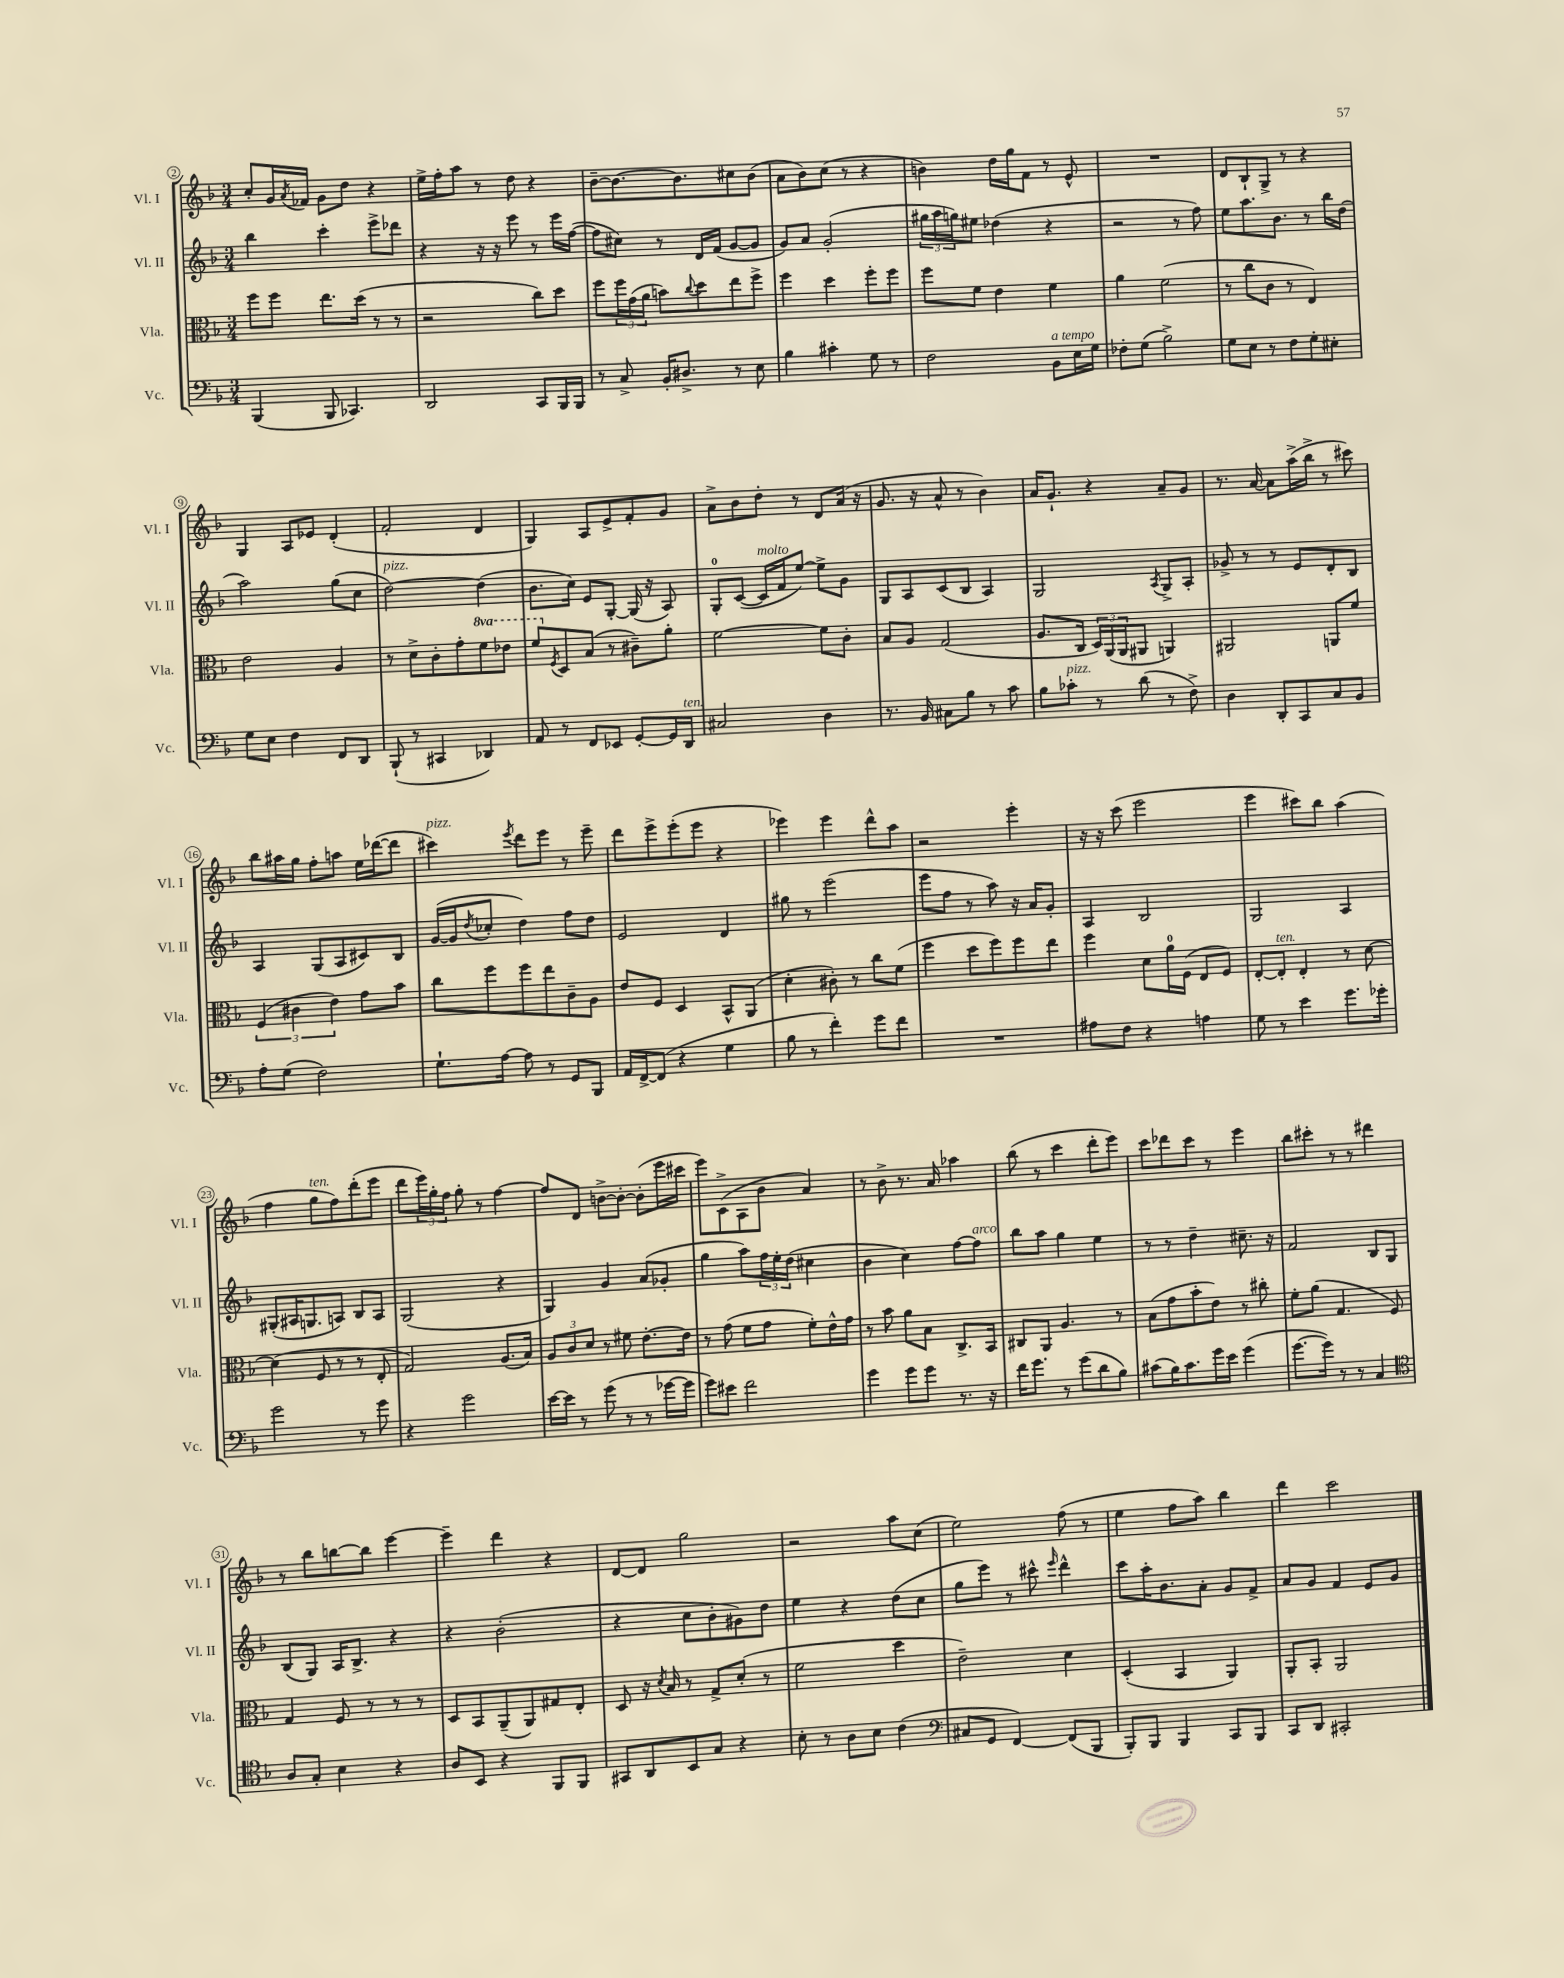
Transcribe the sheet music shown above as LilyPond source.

<<
\new StaffGroup <<
\new Staff = "s0" \with { instrumentName = "Vl. I" shortInstrumentName = "Vl. I" } {
    \clef treble \key f \major \numericTimeSignature \time 3/4
    c''8-. g'16 \acciaccatura { a'8 } fes'16 g'8 d''8 r4 |
    e''16-> f''16-. a''8 r8 d''8 r4 |
    bes'8~-- bes'8.~ bes'8. cis''8 bes'8( |
    a'8 bes'8) c''8( r8 r4 |
    b'4) d''16 g''16 f'8 r8 e'8-^ |
    R2. |
    d'8 bes8-! g8-> r8 r4 |
    g4 a8 ees'8 d'4-.( |
    f'2-. d'4 |
    g4) a8 e'8-> f'8-. g'8 |
    a'8-> bes'8 d''8-. r8 d'8 a'16( r16 |
    g'8. r16 a'8-^ r8 bes'4) |
    a'16 g'8.-! r4 a'8-- g'8 |
    r8. a'16~ a'8 a''16->( bes''16-> r8 cis'''8) |
    bes''8 ais''16 g''16 f''8-. a''8 e''16 des'''16~( des'''8 |
    cis'''4^\markup { \italic "pizz." }) \acciaccatura { e'''8 } d'''8 e'''8 r8 e'''8-- |
    d'''8 e'''8-> e'''8-.( e'''8 r4 |
    ees'''4) ees'''4 d'''8-^ a''8 |
    r2 e'''4-. |
    r16 r16 c'''8( e'''2 |
    e'''4 cis'''8) bes''8 a''4( |
    f''4 g''8^\markup { \italic "ten." } f''8) d'''8-.( e'''8 |
    d'''8 \tuplet 3/2 { e'''16) g''16-. f''16 } g''8-. r8 f''4~ |
    f''8 d'8 b'8~-> b'8~-. b'8-.( e'''16 cis'''16 |
    e'''8) c'8->( a8 bes'8 a'4) |
    r8 bes'8-> r8. a'16 aes''4 |
    bes''8( r8 c'''4 d'''8-. e'''8) |
    c'''8 des'''8 c'''8 r8 e'''4 |
    bes''8 cis'''8-. r8 r8 dis'''4 |
    r8 bes''8 b''8~ b''8 e'''4~ |
    e'''4-- d'''4 r4 |
    d'8~ d'8 g''2 |
    r2 a''8 c''8( |
    e''2) f''8( r8 |
    e''4 f''8 a''8) bes''4 |
    d'''4 c'''2 \bar "|." |
}
\new Staff = "s1" \with { instrumentName = "Vl. II" shortInstrumentName = "Vl. II" } {
    \clef treble \key f \major \numericTimeSignature \time 3/4
    bes''4 c'''4-. e'''8-> des'''8 |
    r4 r16 r16 e'''8 r8 e'''16 f''16~( |
    f''8 cis''8) r8 d'16 f'16( g'8~ g'8 |
    g'8) a'8 g'2-.( |
    \tuplet 3/2 { gis''16 a''16 g''16) } eis''8 des''4( r4 |
    r2 r8 f''8) |
    e''8 a''8. bes'8. r8 bes''16 d''16( |
    a''2) g''8( c''8 |
    d''2~^\markup { \italic "pizz." }) d''4( |
    bes'8. c''16) e'8 g8~-. g16( r16 a8) |
    g8-0-. c'8~( c'16^\markup { \italic "molto" } f'16 e''8~) e''8-> g'8 |
    g8 a8 c'8( bes8 a4) |
    g2 \acciaccatura { a8 } g8-> a8-. |
    ges'8-> r8 r8 e'8 d'8-. bes8 |
    a4 g8( a8 cis'8) bes8 |
    g'16~( g'16 \acciaccatura { d''8 } ces''8-. d''4) f''8 d''8 |
    e'2 d'4 |
    gis''8 r8 e'''2( |
    e'''8 f''8 r8 a''8) r16 a'16 g'8-. |
    a4 bes2 |
    g2 a4 |
    gis8-.( ais16 g8. a8) bes8 a8 |
    g2( r4 |
    g4) g'4 a'8( ges'8-. |
    g''4 a''8) \tuplet 3/2 { f''16 e''16-. d''16( } cis''4 |
    bes'4 c''4) f''8~ f''8^\markup { \italic "arco" } |
    bes''8 a''8 g''4 e''4 |
    r8 r8 d''4-- cis''8.-- r16 |
    f'2 bes8 g8 |
    bes8( g8) a16 bes8.-> r4 |
    r4 bes'2-.( |
    r4 c''8 bes'8-. gis'8) d''8 |
    e''4 r4 d''8( c''8 |
    g''8 e'''8) r8 cis'''8-^ \grace { e'''16 } d'''4-^ |
    c'''8 a''16-. bes'8. a'8-. g'8 f'8-> |
    a'8 g'8 f'4 e'8 g'8 \bar "|." |
}
\new Staff = "s2" \with { instrumentName = "Vla." shortInstrumentName = "Vla." } {
    \clef alto \key f \major \numericTimeSignature \time 3/4 \set Staff.ottavationMarkups = #ottavation-simple-ordinals
    f''8 f''8 e''8. d''16( r8 r8 |
    r2 c''8) d''8 |
    f''8 \tuplet 3/2 { f''16 g'16( a'16 } b'8) \appoggiatura { c''8 } d''8 e''8 f''8-> |
    f''4 d''4 f''8-. f''8 |
    f''8 f'8 e'4 f'4 |
    a'4 f'2( |
    r8 c''8 c'8 r8 e4) |
    e'2 a4 |
    r8 d'8-> c'8-. g'8-. \ottava #1 f''8 ees''8 |
    f''8 \ottava #0 \acciaccatura { f8 } d8 bes8( r8 cis'8--) a'8-. |
    f'2~ f'8 c'8-. |
    bes8 a8 g2( |
    a8. c16 \tuplet 3/2 { d16) a,16( a,16 } ais,8 a,4) |
    ais,2 a,8 f'8 |
    \tuplet 3/2 { f4( cis'4 e'4) } g'8 bes'8 |
    c''8 f''8 f''8 e''8 c'8-- a8 |
    e'8 f8 d4 bes,8-^ a,8( |
    d'4-. cis'8-.) r8 c''8 f'8( |
    f''4 d''8 f''8) f''8 e''8 |
    f''4 d'8 a'16-0 f16( e8 f8) |
    e8~-. e8-.^\markup { \italic "ten." } e4-. r8 d'8~ |
    d'4( f8 r8 r8 e8-. |
    g2) a8.( bes16) |
    \tuplet 3/2 { a8 c'8 d'8 } r8 fis'8 e'8.~-. e'16 |
    r8 g'8( f'8 g'8 f'8-.) e'16-^ g'16 |
    r8 bes'8 a'8 bes8 c8.-> bes,16 |
    cis8 a,8 a4. r8 |
    bes8( g'8 bes'8-. e'8) r8 cis''8-. |
    f'8-. a'8( g4. f8) |
    g4 f8 r8 r8 r8 |
    d8 bes,8 a,8--( a,8) gis8 e8-. |
    d8 r16 \acciaccatura { d'8 } bes16 r8 g8-> d'8-.( r8 |
    f'2 d''4 |
    e'2--) d'4 |
    d4-.( bes,4 a,4) |
    a,8-. bes,8-. a,2 \bar "|." |
}
\new Staff = "s3" \with { instrumentName = "Vc." shortInstrumentName = "Vc." } {
    \clef bass \key f \major \numericTimeSignature \time 3/4
    bes,,4( bes,,8 ces,4.) |
    d,2 c,8 bes,,16 bes,,16 |
    r8 c8-> bes,16-. dis8.-> r8 e8 |
    bes4 cis'4-. g8 r8 |
    f2 bes,8^\markup { \italic "a tempo" } e16 g16 |
    fes8-. g8( bes2->) |
    g8 e8 r8 f8 g8-. eis8-. |
    g8 e8 f4 f,8 d,8 |
    bes,,8-!( r8 cis,4 des,4) |
    a,8 r8 f,8 ees,8 g,8~-. g,16 d,16^\markup { \italic "ten." } |
    cis2 d4 |
    r8. bes,16 cis8 bes8 r8 c'8 |
    bes8 ces'8-.^\markup { \italic "pizz." } r8 d'8( r8 f8->) |
    d4 d,8-. c,8 c8 bes,8 |
    a8-. g8( f2) |
    g8.-! a16~ a8 r8 g,8 bes,,8 |
    a,16 f,16~-> f,8( r4 g4 |
    bes8 r8 f'4-.) g'8 f'8 |
    R2. |
    ais8 f8 r4 a4 |
    g8 r8 e'4 g'8. ges'16-. |
    g'2 r8 g'8 |
    r4 g'2 |
    e'16~ e'16 r8 g'8( r8 r8 ges'16~ ges'16 |
    g'8) eis'8 f'2 |
    g'4 g'8 g'8 r8. r16 |
    f'16 g'8. r8 g'8( d'8 bes8) |
    cis'8( bes16) cis'8. g'16 e'16 g'4( |
    g'8.~ g'16) r8 r8 c4 |
    \clef tenor a8 g8-. bes4 r4 |
    a8 bes,8 r4 f,8 f,8 |
    gis,8 a,8 bes,8 g8 r4 |
    bes8-. r8 a8 bes8 c'4( |
    \clef bass cis8 g,8 f,4~) f,8( bes,,8 |
    bes,,8-.) bes,,8 bes,,4 c,8 bes,,8 |
    c,8 d,8 cis,2-. \bar "|." |
}
>>
>>
\layout { \context { \Score currentBarNumber = #2 \override BarNumber.stencil = #(make-stencil-circler 0.1 0.3 ly:text-interface::print) } }
